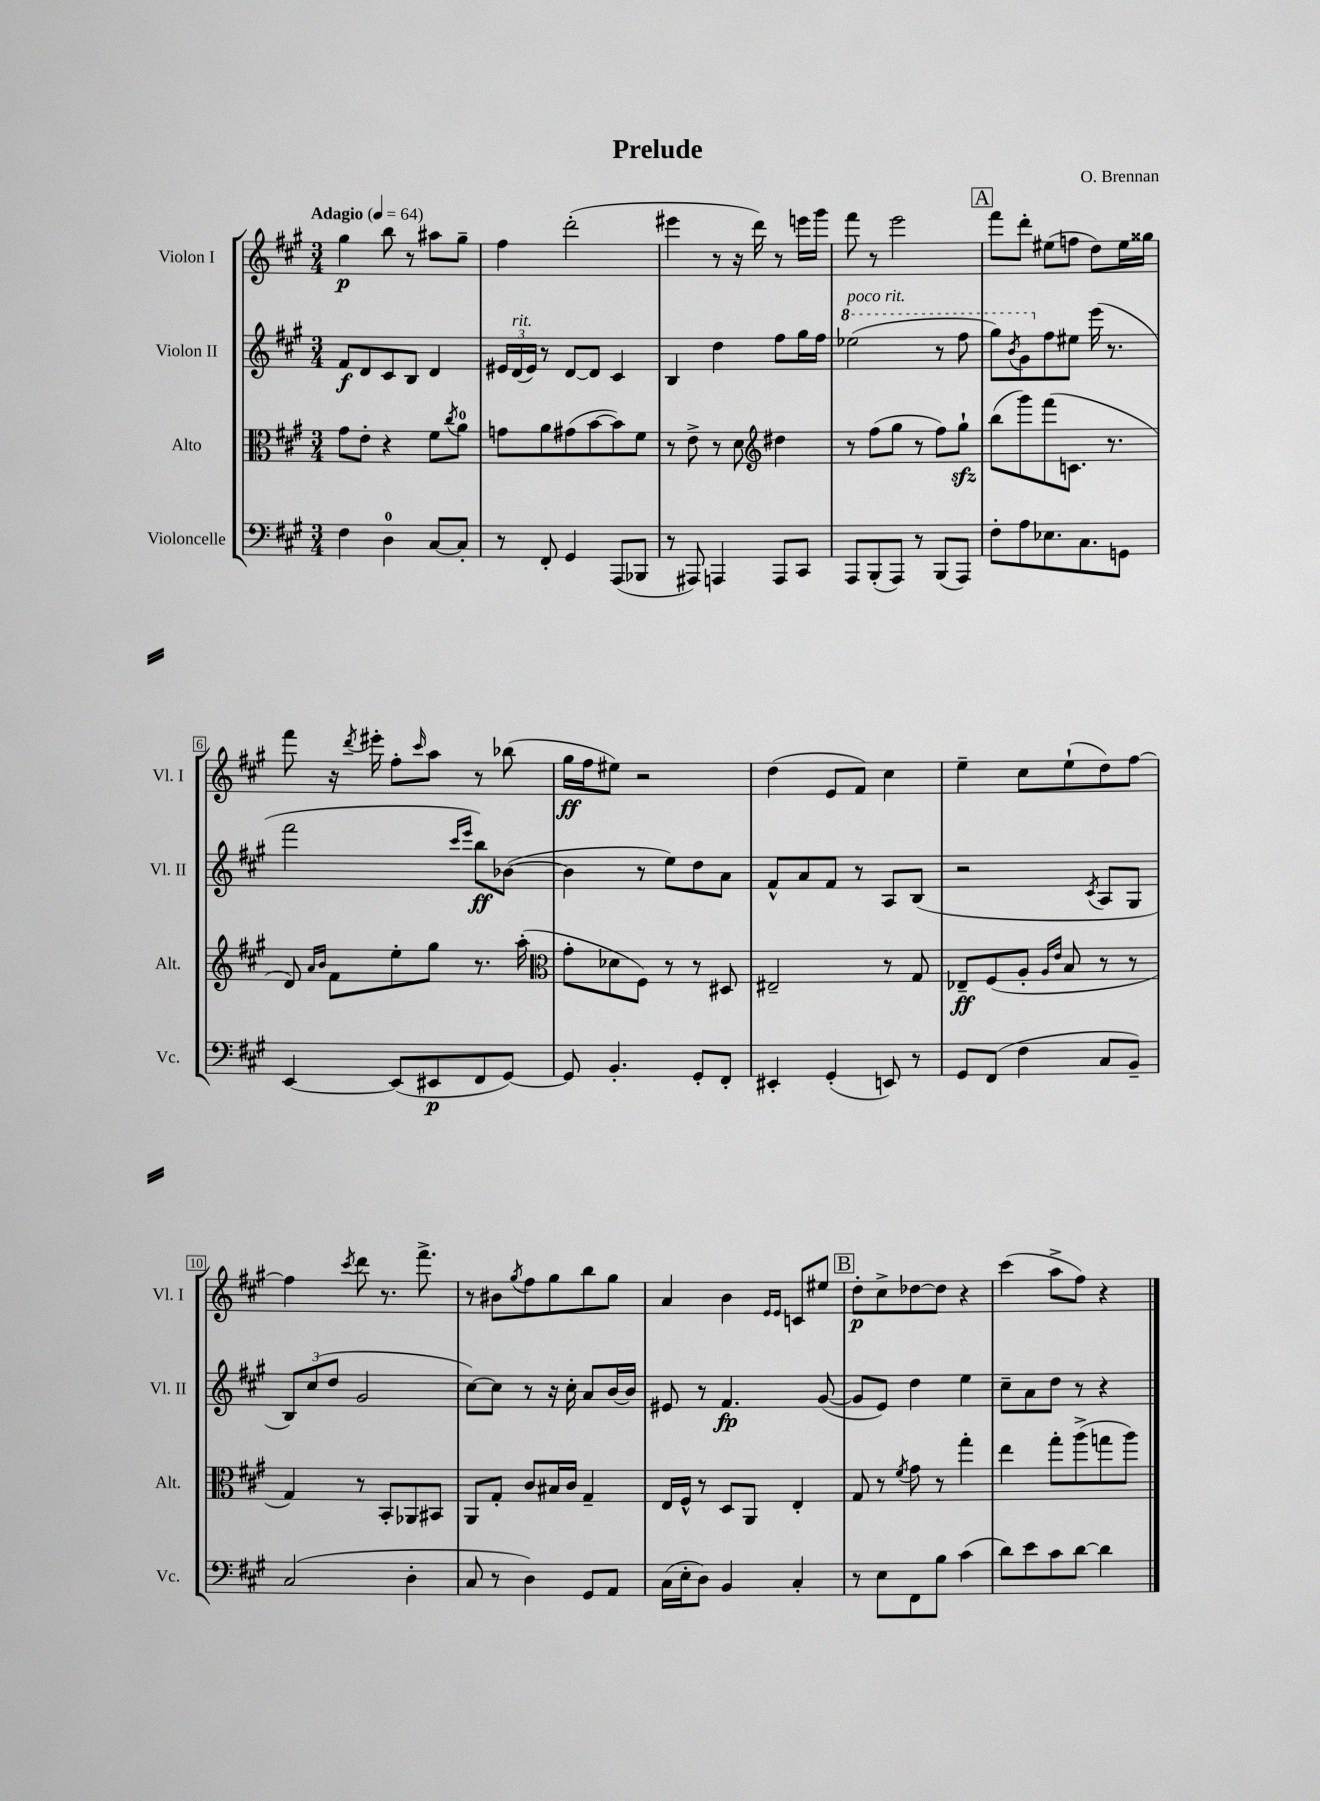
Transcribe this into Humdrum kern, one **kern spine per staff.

**kern	**dynam	**kern	**dynam	**kern	**dynam	**kern	**dynam
*part4	*part4	*part3	*part3	*part2	*part2	*part1	*part1
*staff4	*staff4	*staff3	*staff3	*staff2	*staff2	*staff1	*staff1
*I"Violoncelle	*	*I"Alto	*	*I"Violon II	*	*I"Violon I	*
*I'Vc.	*	*I'Alt.	*	*I'Vl. II	*	*I'Vl. I	*
*clefF4	*	*clefC3	*	*clefG2	*	*clefG2	*
*k[f#c#g#]	*	*k[f#c#g#]	*	*k[f#c#g#]	*	*k[f#c#g#]	*
*M3/4	*	*M3/4	*	*M3/4	*	*M3/4	*
*MM64	*	*MM64	*	*MM64	*	*MM64	*
=1	=1	=1	=1	=1	=1	=1	=1
!	!	!	!	!	!	!LO:TX:a:B:t=Adagio	!
4F#\	.	8g#\L	.	8f#/L	f	4gg#\	p
.	.	8e'\J	.	8d/	.	.	.
4D\	.	4r	.	8c#/	.	8bb\	.
.	.	.	.	8B/J	.	8r	.
[8C#/L	.	8f#\L	.	4d/	.	8aa#X\L	.
.	.	8qcc#/	.	.	.	.	.
8C#'/J]	.	8a\J	.	.	.	8gg#~\J	.
=2	=2	=2	=2	=2	=2	=2	=2
8r	.	8gn\L	.	24e#X/LL	.	4ff#\	.
!	!	!	!	!LO:TX:a:i:t=rit.	!	!	!
.	.	.	.	(24d/	.	.	.
.	.	.	.	24e#/JJ)	.	.	.
8FF#'/	.	8a\	.	8r	.	.	.
4GG#/	.	(8g#X\	.	[8d/L	.	(2ddd'\	.
.	.	[8b\	.	8d/J]	.	.	.
(8AAA/L	.	8b\])	.	4c#/	.	.	.
8BBB-X/J	.	8f#\J	.	.	.	.	.
=3	=3	=3	=3	=3	=3	=3	=3
8r	.	8r	.	4B/	.	4eee#X\	.
8AAA#X/)	.	8e^\	.	.	.	.	.
4AAAn/	.	8r	.	4dd\	.	8r	.
.	.	8d\	.	.	.	16r	.
.	.	.	.	.	.	16ddd\)	.
*	*	*clefG2	*	*	*	*	*
8AAA/L	.	4dd#X\	.	8ff#\L	.	8r	.
8CC#/J	.	.	.	16gg#\L	.	16eeen\LL	.
.	.	.	.	16ff#\JJ	.	16ggg#\JJ	.
=4	=4	=4	=4	=4	=4	=4	=4
*	*	*	*	*8va	*	*	*
!	!	!	!	!LO:TX:a:i:t=poco rit.	!	!	!
8AAA/L	.	8r	.	(2eee-X\	.	8fff#\	.
(8BBB'/	.	(8ff#\L	.	.	.	8r	.
8AAA/J)	.	8gg#\J	.	.	.	2eee\	.
8r	.	8r	.	.	.	.	.
(8BBB/L	.	8ff#\L)	.	8r	.	.	.
8AAA/J)	.	8gg#zz`\J	.	8fff#\	.	.	.
!!LO:REH:place=s1:t=A
=5	=5	=5	=5	=5	=5	=5	=5
8F#'\L	.	(8bb\L	.	8ggg#\L)	.	8fff#\L	.
.	.	.	.	8qbb/	.	.	.
8A\	.	8ggg#\)	.	8gg#\	.	8ddd'\J	.
*	*	*	*	*X8va	*	*	*
8.E-X\	.	(8fff#\	.	8ff#\	.	(8ee#X\L	.
.	.	8.cn\J	.	8ee#X\J	.	8ffn\J	.
8.C#\	.	.	.	.	.	.	.
.	.	.	.	(16eee\	.	8dd\L)	.
.	.	8.r	.	8.r	.	.	.
8GGn\J	.	.	.	.	.	16ee#\L	.
.	.	.	.	.	.	16gg##X\JJ	.
!!LO:LB:g=z
=6	=6	=6	=6	=6	=6	=6	=6
[4EE/	.	8d/)	.	2fff#\	.	8fff#\	.
.	.	16qqa/LL	.	.	.	.	.
.	.	16qqb/JJ	.	.	.	.	.
.	.	8f#\L	.	.	.	16r	.
.	.	.	.	.	.	8qddd/	.
.	.	.	.	.	.	16eee#X'\	.
(8EE/L]	.	8ee'\	.	.	.	8ff#'\L	.
.	.	.	.	.	.	16qqccc#/	.
8EE#X/	p	8gg#\J	.	.	.	8aa\J	.
.	.	.	.	16qqccc#/LL	.	.	.
.	.	.	.	16qqeee/JJ	.	.	.
8FF#/	.	8.r	.	8bb\L)	ff	8r	.
[8GG#/J)	.	.	.	([8b-X\J	.	(8bb-X\	.
.	.	(16aa'\	.	.	.	.	.
=7	=7	=7	=7	=7	=7	=7	=7
*	*	*clefC3	*	*	*	*	*
8GG#/]	.	8g#'\L	.	4b-\]	.	16gg#\LL	ff
.	.	.	.	.	.	16ff#\J	.
4.BB'/	.	8d-X\	.	.	.	8ee#X\J)	.
.	.	8F#\J)	.	8r	.	2r	.
.	.	8r	.	8ee\L)	.	.	.
8GG#'/L	.	8r	.	8dd\	.	.	.
8FF#'/J	.	8D#X/	.	8a\J	.	.	.
=8	=8	=8	=8	=8	=8	=8	=8
4EE#X'/	.	2E#X~/	.	8f#^^/L	.	(4dd\	.
.	.	.	.	8a/	.	.	.
(4GG#'/	.	.	.	8f#/J	.	8e/L	.
.	.	.	.	8r	.	8f#/J)	.
8EEn/)	.	8r	.	8A/L	.	4cc#\	.
8r	.	8G#/	.	(8B/J	.	.	.
=9	=9	=9	=9	=9	=9	=9	=9
8GG#/L	.	8E-X~/L	ff	2r	.	4ee~\	.
(8FF#/J	.	(8F#/	.	.	.	.	.
4F#\	.	8A'/J	.	.	.	8cc#\L	.
.	.	16qqA/LL	.	.	.	.	.
.	.	16qqe/JJ	.	.	.	.	.
.	.	8B/	.	.	.	(8ee`\	.
.	.	.	.	8qc#/	.	.	.
8C#/L	.	8r	.	8A/L	.	8dd\)	.
8BB~/J)	.	8r	.	8G#/J	.	[8ff#\J	.
!!LO:LB:g=z
=10	=10	=10	=10	=10	=10	=10	=10
(2C#/	.	4G#/)	.	12B/L)	.	4ff#\]	.
.	.	.	.	(12cc#/	.	.	.
.	.	.	.	12dd/J	.	.	.
.	.	.	.	.	.	8qccc#/	.
.	.	8r	.	2g#/	.	8ddd\	.
.	.	8BB'/L	.	.	.	8.r	.
4D'\	.	8AA-X/	.	.	.	.	.
.	.	.	.	.	.	8.fff#^\	.
.	.	8BB#X/J	.	.	.	.	.
=11	=11	=11	=11	=11	=11	=11	=11
8C#/	.	8AA/L	.	[8cc#\L)	.	8r	.
8r	.	8G#'/J	.	8cc#\J]	.	8b#X\L	.
.	.	.	.	.	.	8qgg#/	.
4D\)	.	8c#/L	.	8r	.	8ff#\	.
.	.	16B#X/L	.	16r	.	8gg#\	.
.	.	16c#/JJ	.	16cc#'\	.	.	.
8GG#/L	.	4G#~/	.	8a/L	.	8bb\	.
8AA/J	.	.	.	[16b/L	.	8gg#\J	.
.	.	.	.	16b/JJ]	.	.	.
=12	=12	=12	=12	=12	=12	=12	=12
(16C#\LL	.	16E/LL	.	8e#X/	.	4a/	.
16E'\J	.	16F#^^/JJ	.	.	.	.	.
8D\J)	.	8r	.	8r	.	.	.
4BB/	.	8D/L	.	4.f#/	fp	4b\	.
.	.	8AA/J	.	.	.	.	.
.	.	.	.	.	.	16qqe/LL	.
.	.	.	.	.	.	16qqe/JJ	.
4C#'/	.	4E'/	.	.	.	8cn/L	.
.	.	.	.	([8g#/	.	8ee#X/J	.
!!LO:REH:place=s1:t=B
=13	=13	=13	=13	=13	=13	=13	=13
8r	.	8G#/	.	8g#/L]	.	8dd'\L	p
8E\L	.	8r	.	8e/J)	.	8cc#^\	.
.	.	8qf#/	.	.	.	.	.
8FF#\	.	8g#\	.	4dd\	.	[8dd-X\	.
8B\J	.	8r	.	.	.	8dd-\J]	.
(4c#\	.	4gg#'\	.	4ee\	.	4r	.
=14	=14	=14	=14	=14	=14	=14	=14
8d\L)	.	4ee\	.	8cc#~\L	.	(4ccc#\	.
8e\	.	.	.	8a\	.	.	.
8c#\	.	8gg#'\L	.	8dd\J	.	8aa^\L	.
[8d\J	.	(8aa^\	.	8r	.	8ff#\J)	.
4d\]	.	8ggn\	.	4r	.	4r	.
.	.	8aa\J)	.	.	.	.	.
==	==	==	==	==	==	==	==
*-	*-	*-	*-	*-	*-	*-	*-
